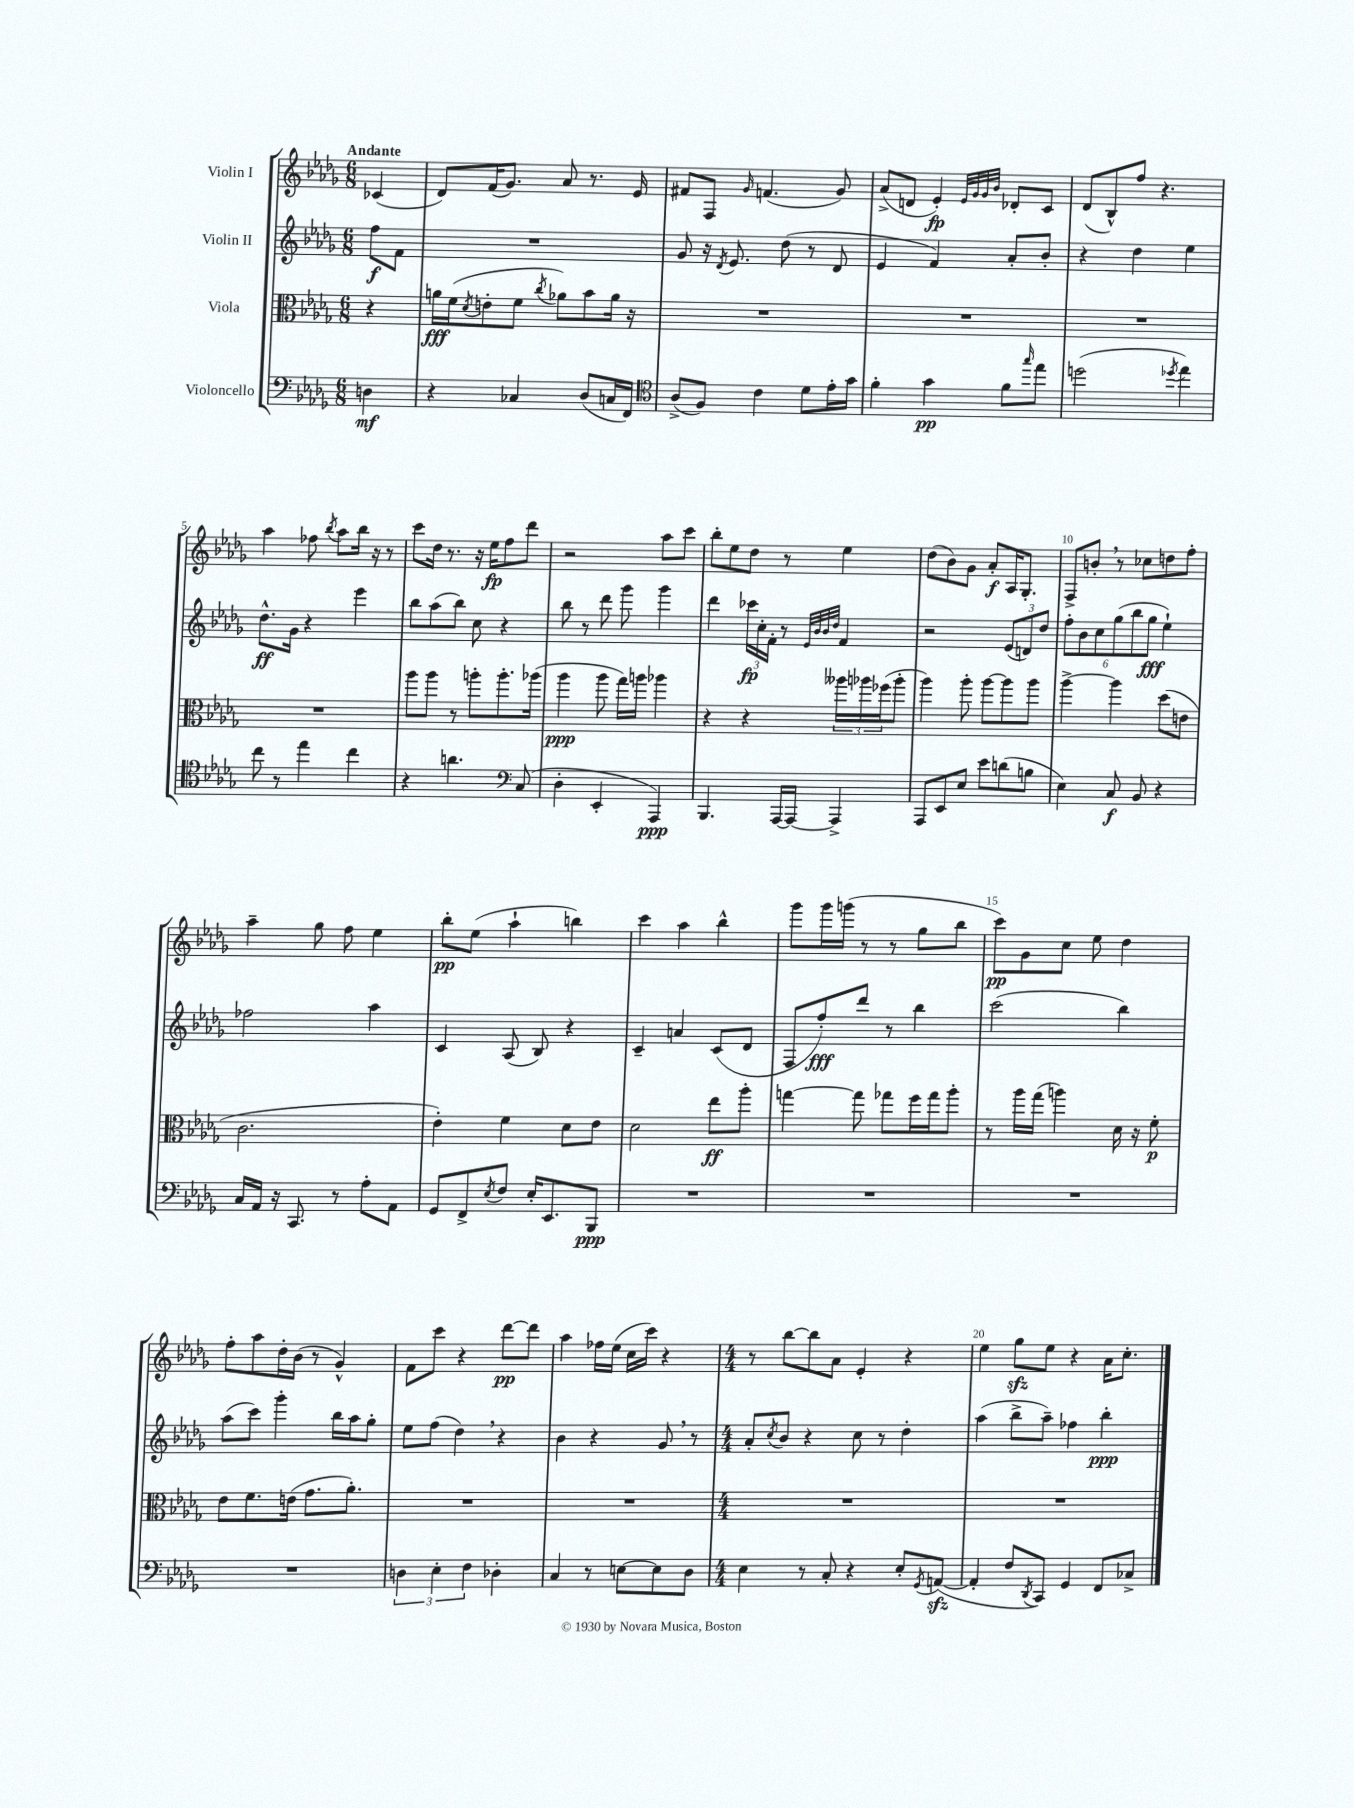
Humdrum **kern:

**kern	**dynam	**kern	**dynam	**kern	**dynam	**kern	**dynam
*part4	*part4	*part3	*part3	*part2	*part2	*part1	*part1
*staff4	*staff4	*staff3	*staff3	*staff2	*staff2	*staff1	*staff1
*I"Violoncello	*	*I"Viola	*	*I"Violin II	*	*I"Violin I	*
*clefF4	*	*clefC3	*	*clefG2	*	*clefG2	*
*k[b-e-a-d-g-]	*	*k[b-e-a-d-g-]	*	*k[b-e-a-d-g-]	*	*k[b-e-a-d-g-]	*
*M6/8	*	*M6/8	*	*M6/8	*	*M6/8	*
=	=	=	=	=	=	=	=
!	!	!	!	!	!	!LO:TX:a:B:t=Andante	!
4Dn\	mf	4r	.	8ff\L	f	(4c-X/	.
.	.	.	.	8f\J	.	.	.
=1	=1	=1	=1	=1	=1	=1	=1
4r	.	16an\LL	fff	2.r	.	8d-/L)	.
.	.	(16f\J	.	.	.	.	.
.	.	8qd-/	.	.	.	.	.
.	.	8en'\	.	.	.	(16f/K	.
.	.	.	.	.	.	8.g-/J)	.
4C-X/	.	8f\J	.	.	.	.	.
.	.	8qcc/	.	.	.	.	.
.	.	8a-X\L)	.	.	.	8a-/	.
(8D-/L	.	8b-\	.	.	.	8.r	.
16Cn/L	.	16a-\Jk	.	.	.	.	.
16FF/JJ)	.	16r	.	.	.	16e-/	.
=2	=2	=2	=2	=2	=2	=2	=2
*clefC4	*	*	*	*	*	*	*
(8A-^/L	.	2.r	.	8g-/	.	8f#X/L	.
8F/J)	.	.	.	16r	.	8F/J	.
.	.	.	.	8qd-/	.	.	.
.	.	.	.	8.e-/	.	.	.
.	.	.	.	.	.	16qqg-/	.
4c\	.	.	.	.	.	(4.fn/	.
.	.	.	.	(8dd-\	.	.	.
8d-\L	.	.	.	8r	.	.	.
16e-'\L	.	.	.	8d-/	.	8g-/)	.
16g-\JJ	.	.	.	.	.	.	.
=3	=3	=3	=3	=3	=3	=3	=3
4f'\	.	2.r	.	4e-/	.	(8a-^/L	.
.	.	.	.	.	.	8dn/J	.
4g-\	pp	.	.	4f/)	.	4e-'/)	fp
.	.	.	.	.	.	32qqe-/LLL	.
.	.	.	.	.	.	32qqg-/	.
.	.	.	.	.	.	32qqg-/	.
.	.	.	.	.	.	32qqb-/JJJ	.
8f\L	.	.	.	8a-'/L	.	8d-X'/L	.
16qqgg-/	.	.	.	.	.	.	.
8ee-\J	.	.	.	8b-'/J	.	8c/J	.
=4	=4	=4	=4	=4	=4	=4	=4
(2ddn\	.	2.r	.	4r	.	(8d-/L	.
.	.	.	.	.	.	8B-^^/)	.
.	.	.	.	4dd-\	.	8ff/J	.
.	.	.	.	.	.	4.r	.
8qdd-X/	.	.	.	.	.	.	.
4ee-\)	.	.	.	4ee-\	.	.	.
!!LO:LB:g=z
=5	=5	=5	=5	=5	=5	=5	=5
8cc\	.	2.r	.	8.dd-^^\L	ff	4aa-\	.
8r	.	.	.	.	.	.	.
.	.	.	.	16g-\Jk	.	.	.
4ee-\	.	.	.	4r	.	8ff-X\	.
.	.	.	.	.	.	8qbb-/	.
.	.	.	.	.	.	8aa-\L	.
4cc\	.	.	.	4eee-\	.	16bb-\Jk	.
.	.	.	.	.	.	16r	.
.	.	.	.	.	.	8r	.
=6	=6	=6	=6	=6	=6	=6	=6
4r	.	8aa-\L	.	8bb-\L	.	8ccc\L	.
.	.	8aa-\J	.	(8aa-\	.	16dd-\Jk	.
.	.	.	.	.	.	8.r	.
4.an\	.	8r	.	8bb-\J)	.	.	.
.	.	8aan'\L	.	8cc\	.	16r	.
.	.	.	.	.	.	16ee-\KL	fp
.	.	8.aa'\	.	4r	.	8ff\	.
*clefF4	*	*	*	*	*	*	*
(8C/	.	.	.	.	.	8ddd-\J	.
.	.	(16aa-X\Jk	.	.	.	.	.
=7	=7	=7	=7	=7	=7	=7	=7
4D-'\	.	4aa-\	ppp	8bb-\	.	2r	.
.	.	.	.	8r	.	.	.
4EE-'/	.	8aa-\	.	8ddd-\	.	.	.
.	.	16gg-\LL)	.	8ggg-\	.	.	.
.	.	16aan\JJ	.	.	.	.	.
4AAA-/)	ppp	4aa-X\	.	4ggg-\	.	8aa-\L	.
.	.	.	.	.	.	8ccc\J	.
=8	=8	=8	=8	=8	=8	=8	=8
4.BBB-/	.	4r	.	4ddd-\	.	8bb-'\L	.
.	.	.	.	.	.	8ee-\	.
.	.	4r	.	24ccc-X\LL	fp	8dd-\J	.
.	.	.	.	24cc'\	.	.	.
.	.	.	.	24f'\JJ	.	.	.
[16AAA-/LL	.	.	.	8r	.	8r	.
16AAA-/JJ_	.	.	.	.	.	.	.
.	.	.	.	32qqe-/LLL	.	.	.
.	.	.	.	32qqb-/	.	.	.
.	.	.	.	32qqb-/	.	.	.
.	.	.	.	32qqdd-/JJJ	.	.	.
4AAA-^/]	.	24aa--X\LL	.	4f/	.	4ee-\	.
.	.	24aa-X\	.	.	.	.	.
.	.	(24ff-X\J	.	.	.	.	.
.	.	8aa-'\J	.	.	.	.	.
=9	=9	=9	=9	=9	=9	=9	=9
8AAA-/L	.	4aa-\)	.	2r	.	(8dd-\L	.
8EE-/	.	.	.	.	.	8b-\)	.
8E-/J	.	8aa-'\	.	.	.	8g-\J	.
8e-\L	.	[8aa-\L	.	.	.	8a-'/L	f
(8dn\	.	8aa-\]	.	(12e-/L	.	16A-/K	.
.	.	.	.	.	.	8.G-'/J	.
.	.	.	.	12dn/)	.	.	.
8Bn\J	.	8aa-\J	.	.	.	.	.
.	.	.	.	12dd-/J	.	.	.
=10	=10	=10	=10	=10	=10	=10	=10
4E-\)	.	[4aa-^\	.	12ff'\L	.	8F^/L	.
.	.	.	.	12b-\	.	.	.
.	.	.	.	.	.	8bn',/J	.
.	.	.	.	12cc\	.	.	.
8C/	f	4aa-\]	.	(12gg-\	.	8r	.
.	.	.	.	12bb-\	.	.	.
8BB-/	.	.	.	.	.	8cc-X\L	.
.	.	.	.	12gg-\J	fff	.	.
4r	.	(8dd-\L	.	4ee-`\)	.	8ddn\	.
.	.	8en\J	.	.	.	8ff'\J	.
!!LO:LB:g=z
=11	=11	=11	=11	=11	=11	=11	=11
16C/LL	.	2.c\	.	2ff-X\	.	4aa-~\	.
16AA-/JJ	.	.	.	.	.	.	.
16r	.	.	.	.	.	.	.
8.CC/	.	.	.	.	.	.	.
.	.	.	.	.	.	8gg-\	.
8r	.	.	.	.	.	8ff\	.
8A-'\L	.	.	.	4aa-\	.	4ee-\	.
8AA-\J	.	.	.	.	.	.	.
=12	=12	=12	=12	=12	=12	=12	=12
8GG-/L	.	4e-'\)	.	4c/	.	8bb-'\L	pp
8FF^/	.	.	.	.	.	(8ee-\J	.
8qE-/	.	.	.	.	.	.	.
8F/J	.	4f\	.	(8A-/	.	4aa-`\	.
16E-'/KL	.	.	.	8B-/)	.	.	.
8.EE-/	.	.	.	.	.	.	.
.	.	8d-\L	.	4r	.	4bbn\)	.
8BBB-/J	ppp	8e-\J	.	.	.	.	.
=13	=13	=13	=13	=13	=13	=13	=13
2.r	.	2d-\	.	4c~/	.	4ccc\	.
.	.	.	.	4an/	.	4aa-\	.
.	.	8ee-\L	ff	(8c/L	.	4bb-^^\	.
.	.	8aa-'\J	.	8d-/J	.	.	.
=14	=14	=14	=14	=14	=14	=14	=14
2.r	.	[4ggn\	.	8F/L	.	8ggg-\L	.
.	.	.	.	8ff'/)	fff	16ggg-\L	.
.	.	.	.	.	.	(16gggn\JJ	.
.	.	8gg\]	.	8ddd-/J	.	8r	.
.	.	8gg-X\L	.	8r	.	8r	.
.	.	16ff\L	.	4bb-\	.	8gg-\L	.
.	.	16gg-\J	.	.	.	.	.
.	.	8aa-'\J	.	.	.	8bb-\J	.
=15	=15	=15	=15	=15	=15	=15	=15
2.r	.	8r	.	(2ccc\	.	8ccc\L)	pp
.	.	16aa-\LL	.	.	.	8g-\	.
.	.	(16gg-\JJ	.	.	.	.	.
.	.	4aan\)	.	.	.	8cc\J	.
.	.	.	.	.	.	8ee-\	.
.	.	16d-\	.	4bb-\)	.	4dd-\	.
.	.	16r	.	.	.	.	.
.	.	8f'\	p	.	.	.	.
!!LO:LB:g=z
=16	=16	=16	=16	=16	=16	=16	=16
2.r	.	8e-\L	.	(8aa-\L	.	8ff'\L	.
.	.	8.f\	.	8ccc\J)	.	8aa-\	.
.	.	.	.	4ggg-'\	.	16dd-'\L	.
.	.	(16en\Jk	.	.	.	(16b-\JJ	.
.	.	8.g-\L	.	.	.	8r	.
.	.	.	.	16bb-\LL	.	4g-^^/)	.
.	.	8.a-'\J)	.	16aa-\J	.	.	.
.	.	.	.	8gg-'\J	.	.	.
=17	=17	=17	=17	=17	=17	=17	=17
6Dn\	.	2.r	.	8ee-\L	.	8f\L	.
.	.	.	.	(8ff\J	.	8ccc\J	.
6E-'\	.	.	.	.	.	.	.
.	.	.	.	4dd-,\)	.	4r	.
6F\	.	.	.	.	.	.	.
4D-X'\	.	.	.	4r	.	[8ddd-\L	pp
.	.	.	.	.	.	8ddd-\J]	.
=18	=18	=18	=18	=18	=18	=18	=18
4C/	.	2.r	.	4b-\	.	4aa-\	.
8r	.	.	.	4r	.	16ff-X\LL	.
.	.	.	.	.	.	(16ee-\JJ	.
[8En\L	.	.	.	.	.	16cc\LL	.
.	.	.	.	.	.	16ccc\JJ)	.
8E\]	.	.	.	8g-,/	.	4r	.
8D-\J	.	.	.	8r	.	.	.
=19	=19	=19	=19	=19	=19	=19	=19
*M4/4	*	*M4/4	*	*M4/4	*	*M4/4	*
4E-\	.	1r	.	8a-'/L	.	8r	.
.	.	.	.	8qcc/	.	.	.
.	.	.	.	8b-/J	.	[8bb-\L	.
8r	.	.	.	4r	.	8bb-\]	.
8C'/	.	.	.	.	.	8a-\J	.
4r	.	.	.	8cc\	.	4e-'/	.
.	.	.	.	8r	.	.	.
8E-'/L	.	.	.	4dd-'\	.	4r	.
8qGG-/	.	.	.	.	.	.	.
([8AAnzz/J	.	.	.	.	.	.	.
=20	=20	=20	=20	=20	=20	=20	=20
4AA'/]	.	1r	.	(4aa-\	.	4ee-\	.
8F/L	.	.	.	8bb-^\L	.	8gg-zz\L	.
8qDD-/	.	.	.	.	.	.	.
8CC/J)	.	.	.	8aa-~\J)	.	8ee-\J	.
4GG-/	.	.	.	4ff-X\	.	4r	.
8FF/L	.	.	.	4bb-'\	ppp	16a-\KL	.
.	.	.	.	.	.	8.cc'\J	.
8C-X^/J	.	.	.	.	.	.	.
==	==	==	==	==	==	==	==
*-	*-	*-	*-	*-	*-	*-	*-
